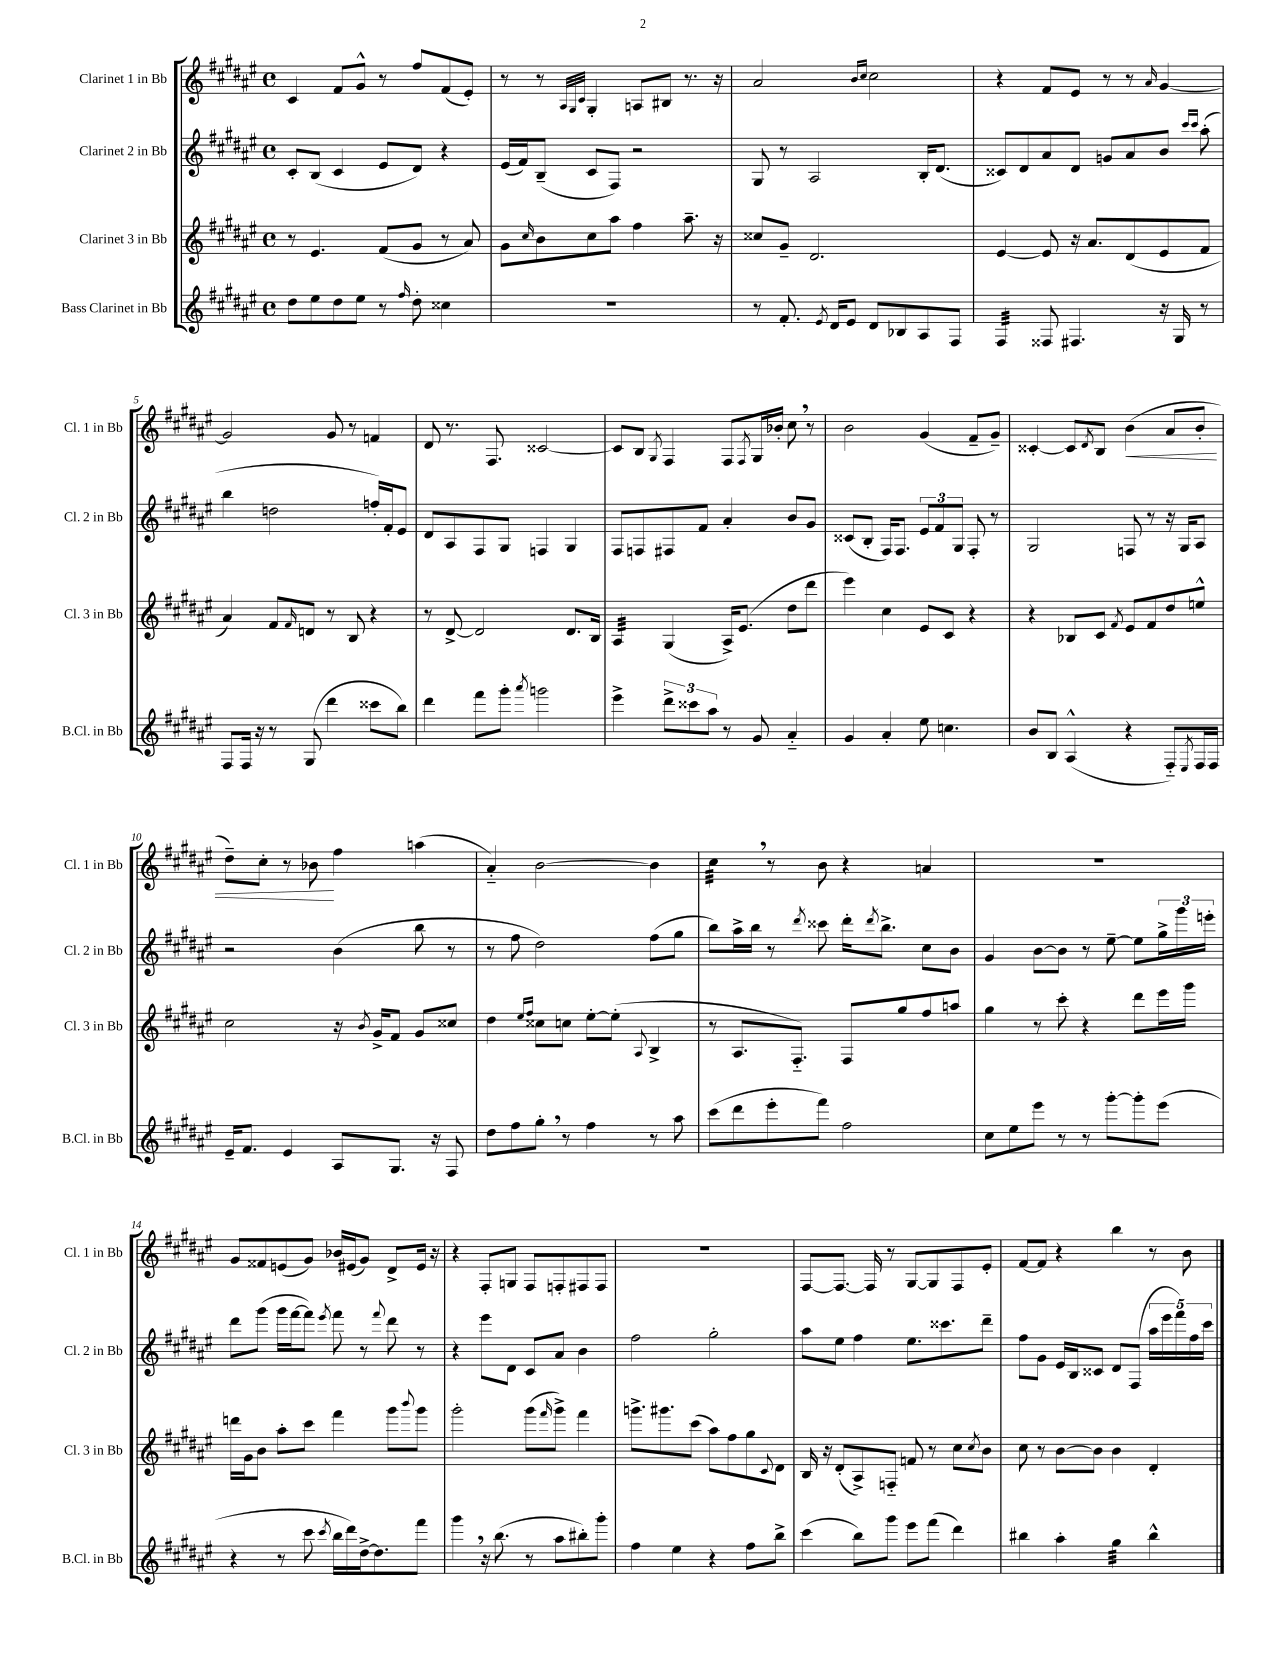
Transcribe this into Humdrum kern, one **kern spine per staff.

**kern	**kern	**kern	**kern	**dynam
*part4	*part3	*part2	*part1	*part1
*staff4	*staff3	*staff2	*staff1	*staff1
*I"Bass Clarinet in Bb	*I"Clarinet 3 in Bb	*I"Clarinet 2 in Bb	*I"Clarinet 1 in Bb	*
*I'B.Cl. in Bb	*I'Cl. 3 in Bb	*I'Cl. 2 in Bb	*I'Cl. 1 in Bb	*
*clefG2	*clefG2	*clefG2	*clefG2	*
*k[f#c#g#d#a#e#]	*k[f#c#g#d#a#e#]	*k[f#c#g#d#a#e#]	*k[f#c#g#d#a#e#]	*
*M4/4	*M4/4	*M4/4	*M4/4	*
*met(c)	*met(c)	*met(c)	*met(c)	*
=1	=1	=1	=1	=1
8dd#\L	8r	8c#'/L	4c#/	.
8ee#\	4.e#/	(8B/J	.	.
8dd#\	.	4c#/	8f#/L	.
8ee#\J	.	.	8g#^^/J	.
8r	(8f#/L	8e#/L	8r	.
16qqff#/	.	.	.	.
8dd#'\	8g#/J	8d#/J)	8ff#/L	.
4cc##X\	8r	4r	(8f#/	.
.	8a#/)	.	8e#'/J)	.
=2	=2	=2	=2	=2
1r	8g#\L	(16e#/LL	8r	.
.	.	16f#/J)	.	.
.	16qqcc#/	.	.	.
.	8b\	(8B~/J	8r	.
.	.	.	32qqA#/LLL	.
.	.	.	32qqG#/	.
.	.	.	32qqc#/JJJ	.
.	8cc#\	8c#/L	4G#'/	.
.	8aa#\J	8F#/J)	.	.
.	4ff#\	2r	8An/L	.
.	.	.	8B#X/J	.
.	8.aa#~\	.	8.r	.
.	16r	.	16r	.
=3	=3	=3	=3	=3
8r	8cc##X/L	8G#/	2a#/	.
8.f#'/	8g#~/J	8r	.	.
.	2.d#/	2A#/	.	.
8qe#/	.	.	.	.
16d#/KL	.	.	.	.
8e#/J	.	.	.	.
.	.	.	16qqb/LL	.
.	.	.	16qqcc#/JJ	.
8d#/L	.	.	2cc#\	.
8B-X/	.	.	.	.
8A#/	.	16B'/KL	.	.
.	.	(8.d#/J	.	.
8F#/J	.	.	.	.
=4	=4	=4	=4	=4
*tremolo	*	*	*	*
32F#/LLL	[4e#/	8c##X/L)	4r	.
32F#/	.	.	.	.
32F#/	.	.	.	.
32F#/	.	.	.	.
32F#/	.	8d#/	.	.
32F#/	.	.	.	.
32F#/	.	.	.	.
32F#/JJJ	.	.	.	.
*Xtremolo	*	*	*	*
8F##X/	8e#/]	8a#/	8f#/L	.
4.F#X/	16r	8d#/J	8e#/J	.
.	8.a#/L	.	.	.
.	.	8gn/L	8r	.
.	(8d#/	8a#/	8r	.
.	.	.	16qqa#/	.
16r	8e#/	8b/J	[4g#/	.
16G#/	.	.	.	.
.	.	16qqccc#/LL	.	.
.	.	16qqccc#/JJ	.	.
8r	8f#/J	(8aa#'\	.	.
!!LO:LB:g=z
=5	=5	=5	=5	=5
8F#/L	4a#/)	4bb\	2g#/]	.
16F#/Jk	.	.	.	.
16r	.	.	.	.
8r	8f#/L	2ddn\	.	.
.	16qqf#/	.	.	.
(8G#/	8dn/J	.	.	.
4ddd#\	8r	.	8g#/	.
.	8B/	.	8r	.
8ccc##X\L	4r	16ffn'/LL)	4fn/	.
.	.	16f#'/J	.	.
8bb\J)	.	8e#/J	.	.
=6	=6	=6	=6	=6
4ddd#\	8r	8d#/L	8d#/	.
.	[8d#^/	8A#/	8.r	.
8fff#\L	2d#/]	8F#/	.	.
.	.	.	8.F#/	.
8ggg#'\J	.	8G#/J	.	.
8qaaa#/	.	.	.	.
2gggn\	.	4Fn/	[2c##X/	.
.	8.d#/L	4G#/	.	.
.	16B/Jk	.	.	.
=7	=7	=7	=7	=7
*	*tremolo	*	*	*
4eee#^\	32A#/LLL	8F#/L	8c##/L]	.
.	32A#/	.	.	.
.	32A#/	.	.	.
.	32A#/	.	.	.
.	32A#/	8Fn/	8B/J	.
.	32A#/	.	.	.
.	32A#/	.	.	.
.	32A#/JJJ	.	.	.
*	*Xtremolo	*	*	*
.	.	.	8qG#/	.
12ddd#^\L	(4G#/	8F#X/	4F#/	.
12ccc##X\	.	.	.	.
.	.	8f#/J	.	.
12aa#\J	.	.	.	.
8r	16A#^/KL)	4a#'/	8F#/L	.
.	(8.e#/J	.	.	.
.	.	.	8qF#/	.
8g#/	.	.	16G#/L	.
.	.	.	16b-X'/JJ	.
4a#/	8dd#\L	8b/L	8cc#,\	.
.	8ddd#\J	8g#/J	8r	.
=8	=8	=8	=8	=8
4g#/	4eee#\)	(8c##X/L	2b\	.
.	.	8B'/J	.	.
4a#'/	4cc#\	16F#/KL)	.	.
.	.	8.F#/J	.	.
8ee#\	8e#/L	12e#/L	(4g#/	.
.	.	12f#/	.	.
4.ccn\	8c#/J	.	.	.
.	.	12G#/J	.	.
.	4r	8F#'/	8f#~/L	.
.	.	8r	8g#~/J)	.
=9	=9	=9	=9	=9
8b/L	4r	2G#/	[4c##X'/	.
8B/J	.	.	.	.
(4A#^^/	8B-X/L	.	8c##/L]	.
.	.	.	8qd#/	.
.	8c#/J	.	8B/J	.
.	8qf#/	.	.	.
!	!	!	!	!LO:HP:b
4r	8e#/L	8Fn/	(4b\	<
.	8f#/	8r	.	.
8F#/L)	8dd#/	16r	8a#/L	.
.	.	16G#/KL	.	.
8qE#/	.	.	.	.
16F#/L	8een^^/J	8A#/J	8b'/J	.
16F#/JJ	.	.	.	.
!!LO:LB:g=z
=10	=10	=10	=10	=10
16e#~/KL	2cc#\	2r	8dd#~\L)	.
8.f#/J	.	.	.	.
.	.	.	8cc#'\J	.
4e#/	.	.	8r	.
.	.	.	8b-X\	.
8A#/L	16r	(4b\	4ff#\	[
.	8qb/	.	.	.
.	16g#^/KL	.	.	.
8.G#/J	8f#/J	.	.	.
.	8g#/L	8bb\	(4aan\	.
16r	.	.	.	.
8F#/	8cc##X/J	8r	.	.
=11	=11	=11	=11	=11
8dd#\L	4dd#\	8r	4a#/)	.
8ff#\	.	8ff#\	.	.
.	16qqee#/LL	.	.	.
.	16qqff#/JJ	.	.	.
8gg#',\J	8cc##X\L	2dd#\)	[2b\	.
8r	8ccn\J	.	.	.
4ff#\	[8ee#'\L	.	.	.
.	(8ee#'\J]	.	.	.
.	8qqA#/	.	.	.
8r	4B^/	(8ff#\L	4b\]	.
8aa#\	.	8gg#\J	.	.
=12	=12	=12	=12	=12
*	*	*	*tremolo	*
(8ccc#\L	8r	8bb\L)	32cc#,\LLL	.
.	.	.	32cc#,\	.
.	.	.	32cc#,\	.
.	.	.	32cc#,\	.
8ddd#\	8.A#/L	16aa#^\L	32cc#,\	.
.	.	.	32cc#,\	.
.	.	16bb\JJ	32cc#,\	.
.	.	.	32cc#,\JJJ	.
*	*	*	*Xtremolo	*
8eee#'\	.	8r	8r	.
.	8.F#/J)	.	.	.
.	.	8qddd#/	.	.
8fff#\J)	.	8ccc##X\	8b\	.
2ff#\	8F#/L	16ddd#'\KL	4r	.
.	.	8qddd#/	.	.
.	.	8.bb^\J	.	.
.	8gg#/	.	.	.
.	8ff#/	8cc#\L	4an/	.
.	8aan/J	8b\J	.	.
=13	=13	=13	=13	=13
8cc#\L	4gg#\	4g#/	1r	.
8ee#\	.	.	.	.
8eee#\J	8r	[8b\L	.	.
8r	8ccc#'\	8b\J]	.	.
8r	4r	8r	.	.
[8ggg#'\L	.	[8ee#~\	.	.
8ggg#'\]	8ddd#\L	8ee#\L]	.	.
(8eee#\J	16eee#\L	24gg#^\L	.	.
.	.	24ggg#\	.	.
.	16ggg#\JJ	.	.	.
.	.	24eeen'\JJ	.	.
!!LO:LB:g=z
=14	=14	=14	=14	=14
4r	16dddn\LL	8ddd#\L	8g#/L	.
.	16g#\J	.	.	.
.	8b\J	(8ggg#\J	8f##X/	.
8r	8aa#'\L	16ggg#\LL	(8en/	.
.	.	[16fff#\J	.	.
8ccc#\	8ccc#\J	8fff#\J])	8g#/J)	.
8qccc#/	.	8qeee#/	.	.
16bb\LL	4fff#\	8fff#\	16b-X/LL	.
16ddd#\)	.	.	(16e#X/J	.
[16dd#^\J	.	8r	8g#/J)	.
8.dd#\]	.	.	.	.
.	.	8qqfff#/	.	.
.	8ggg#\L	8ddd#\	8d#^/L	.
.	8qqbbb/	.	.	.
8fff#\J	8ggg#\J	8r	16e#/Jk	.
.	.	.	16r	.
=15	=15	=15	=15	=15
4ggg#,\	2ggg#'\	4r	4r	.
16r	.	8eee#\L	8F#'/L	.
(8.bb\	.	.	.	.
.	.	8d#\J	8Gn/J	.
8r	(8ggg#\L	8c#/L	8F#/L	.
.	16qqfff#/	.	.	.
8aa#\L	8ggg#^\J)	8a#/J	8Fn'/	.
8bb#X'\)	4fff#\	4b\	8F#X/	.
8ggg#'\J	.	.	8F#/J	.
=16	=16	=16	=16	=16
4ff#\	8.gggn^\L	2ff#\	1r	.
.	8.ggg#X\	.	.	.
4ee#\	.	.	.	.
.	(8ccc#\J	.	.	.
4r	8aa#\L)	2gg#'\	.	.
.	8ff#\	.	.	.
8ff#\L	8gg#\	.	.	.
.	8qqc#/	.	.	.
8bb^\J	8d#\J	.	.	.
=17	=17	=17	=17	=17
(4ccc#\	16B/	8aa#\L	[8F#/L	.
.	16r	.	.	.
.	(8d#'/L	8ee#\J	8.F#/J_	.
8bb\L)	8A#^/)	4ff#\	.	.
.	.	.	16F#/]	.
8ggg#\J	8Fn/J	.	8r	.
8eee#\L	8fn/	8.ee#\L	[8G#/L	.
(8fff#\J	8r	.	8G#/]	.
.	.	8.ccc##X\	.	.
4ddd#\)	8cc#\L	.	8F#/	.
.	8qcc#/	.	.	.
.	8b\J	8ddd#~\J	8e#'/J	.
=18	=18	=18	=18	=18
4bb#X\	8cc#\	8ff#\L	[8f#/L	.
.	8r	8g#\J	8f#/J]	.
4aa#'\	[8b\L	16e#/LL	4r	.
.	.	16B/J	.	.
.	8b\J]	8c##X/J	.	.
*tremolo	*	*	*	*
32gg#\LLL	4b\	8d#/L	4bb\	.
32gg#\	.	.	.	.
32gg#\	.	.	.	.
32gg#\	.	.	.	.
32gg#\	.	(8F#/J	.	.
32gg#\	.	.	.	.
32gg#\	.	.	.	.
32gg#\JJJ	.	.	.	.
*Xtremolo	*	*	*	*
4bb#^^\	4d#'/	20aa#\LL	8r	.
.	.	20eee#\	.	.
.	.	20fff#\)	.	.
.	.	.	8b\	.
.	.	20ff#\	.	.
.	.	20ccc#\JJ	.	.
==	==	==	==	==
*-	*-	*-	*-	*-
